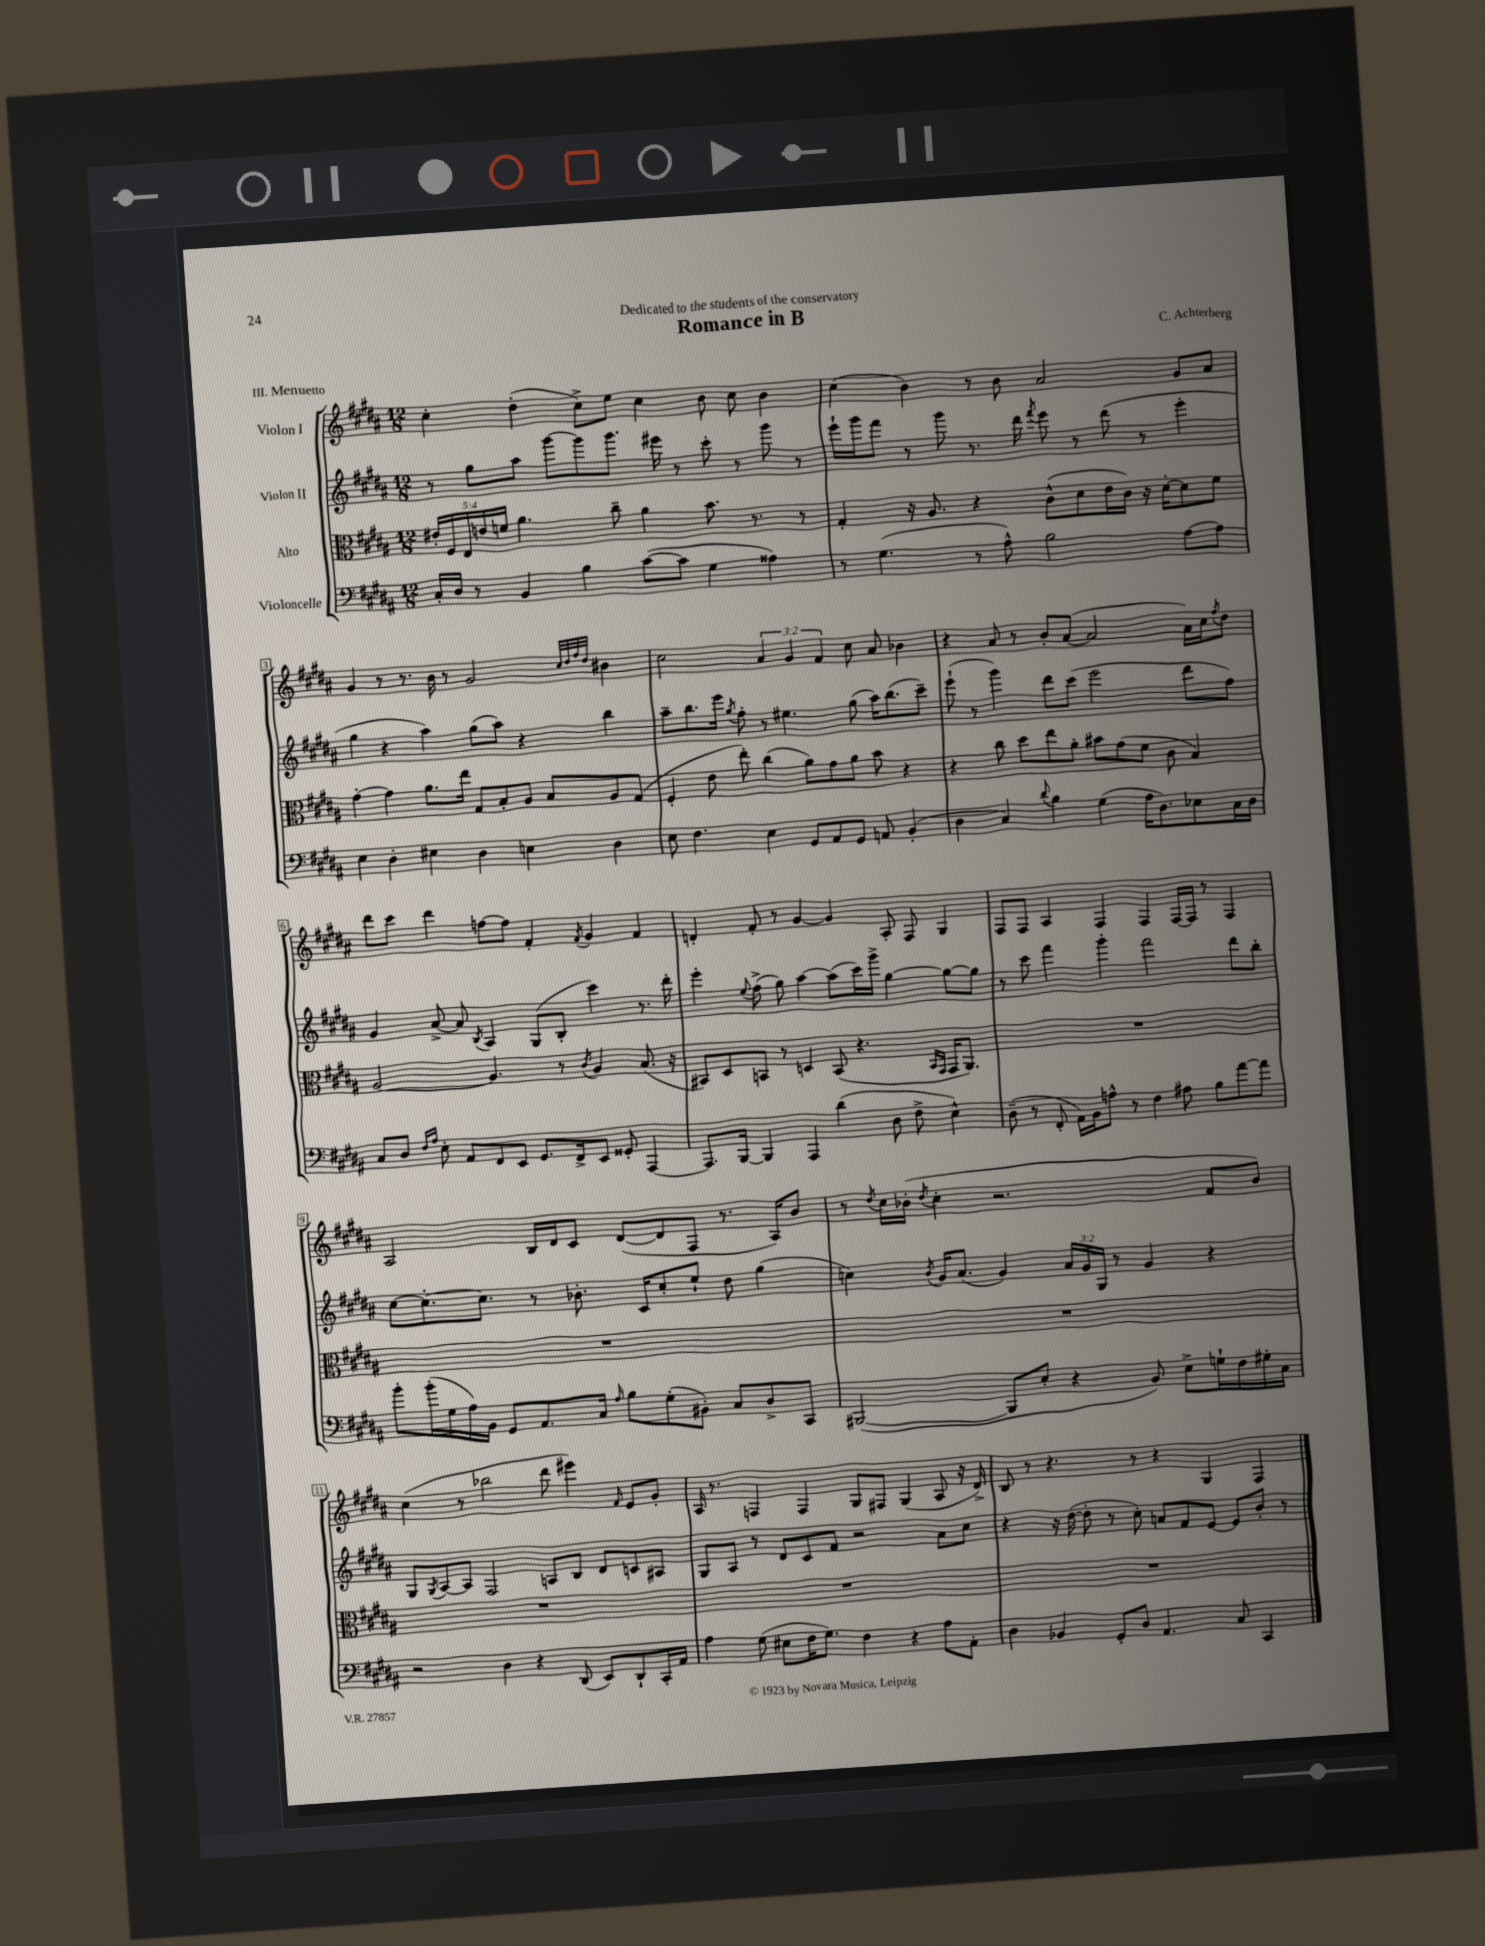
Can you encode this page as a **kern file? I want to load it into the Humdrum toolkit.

**kern	**kern	**kern	**kern
*staff4	*staff3	*staff2	*staff1
*clefF4	*clefC3	*clefG2	*clefG2
*k[f#c#g#d#a#]	*k[f#c#g#d#a#]	*k[f#c#g#d#a#]	*k[f#c#g#d#a#]
*M12/8	*M12/8	*M12/8	*M12/8
16C#'/LL	20e#'/LL	8r	4cc#'\
.	20F#/	.	.
16D#/JJ	.	.	.
.	20E/	.	.
8r	.	8gg#\L	.
.	20e/	.	.
.	20f/JJ	.	.
4BB/	4.a#\	8aa#\J	(4dd#'\
.	.	[8ggg#\L	.
4B\	.	8ggg#\]	8cc#^\L)
.	8cc#~\	8.ggg#\J	8ee\J
([8c#\L	4a#\	.	4cc#\
.	.	16eee#\	.
8c#\]J	.	8r	.
4G#\	8.b\	8ccc#'\	8b\
.	.	8r	8cc#\
.	8.r	.	.
4A##\)	.	8ggg#\	4b\
.	8r	8r	.
=	=	=	=
8r	4G#'/	16eee`\LL	(4cc#\
.	.	16ggg#\J	.
(4.G#\	.	8fff#\J	.
.	16r	8r	4b\)
.	8.A#/	.	.
.	.	8ggg#\	.
8r	4r	8.r	8r
8A#^^\)	.	.	8b\
.	.	16ddd#\	.
.	.	8qfff#/	.
2B\	(8c#^^\L	8eee\	2a#/
.	8d#\	8r	.
.	16e\L	(8ddd#\	.
.	16c#\JJ)	.	.
.	16r	8r	.
.	[16d#'\LK	.	.
[8A#\L	8d#\]	4eee'\	8g#/L
8A#\]J	8f#\J	.	8a#/J
=	=	=	=
4E\	[4g#'\	4gg#\	4g#/
4D#'\	4g#\]	4r	8r
.	.	.	8.r
4E#\	8.a#\L	4aa#\)	.
.	.	.	16b\
.	.	.	8r
.	16ee\Jk	.	.
4D#\	8G#/L	(8gg#\L	2g#/
.	8B'/	8aa#\J)	.
4E\	8A#/J	4r	.
.	8B/L	.	.
.	.	.	32qqcc#/LLL
.	.	.	32qqdd#/
.	.	.	32qqff#/
.	.	.	32qqdd#/JJJ
4D#\	8A#/	4bb\	4b#\
.	(8G#/J	.	.
=	=	=	=
8E\	4F#'/	8aa#~\L	2cc#\
4.F#\	.	8.bb\	.
.	8e\	.	.
.	.	16eee\Jk	.
.	.	8qgg#/	.
.	8ee'\)	8ff#'\	.
4E\	(4cc#\	8r	6a#/
.	.	4.ee#\	.
.	.	.	6g#/
8GG#/L	8a#\L)	.	.
.	.	.	6f#/
8AA#/	8g#\	.	.
8GG#/J	8a#\J	(8gg#\	8cc#\
8AA/	8b\	16aa#\LK)	8a#/
.	.	(8.bb\	.
(4BB'/	4r	.	4b-\
.	.	8ccc#~\J)	.
=	=	=	=
4D#\	4r	(8eee`\	4r
.	.	8r	.
4C#/)	8cc#\	4ggg#\)	8a#/
.	8dd#\L	.	8r
8qqd#/	.	.	.
4B\	8ee\	8ddd#\L	8b'/L
.	8a#'\J	(8ccc#\J	([8a#/J
(4G#\	8b#\L	2eee\	2a#/]
.	(8g#\	.	.
16A#\LK	8f#\J	.	.
8.D#\)	.	.	.
.	8c#\	.	.
8E-\	4B/)	8ddd#\L	16a#\LL)
.	.	.	16cc#\J
.	.	.	8qff#/
16C#\L	.	8ff#\J)	8dd#\J
16D#\JJ	.	.	.
=	=	=	=
8C#/L	[2A#/	4g#/	8ddd#\L
8D#/J	.	.	8ccc#\J
16qqF#/LL	.	.	.
16qqA#/JJ	.	.	.
8E'\	.	[8a#^/	4ddd#\
8AA#/L	.	8a#/]	.
.	.	8qB/	.
8FF#/	4.A#/]	4A#/	[8ff\L
8EE/J	.	.	8ff\]J
8.GG#/L	.	(8G#/L	4f#'/
.	8r	8B'/J	.
16FF#^/k	.	.	.
.	8qc#/	.	8qf#/
8EE/J	4A#/	4ccc#\)	4g#/
8GG##'/	.	.	.
[4AAA#/	(8.B/	8.r	4f#/
.	16r	16ddd#'\	.
=	=	=	=
8.AAA#/]L	8BB#/L)	4eee'\	4d'/
.	8D#/	.	.
[16BBB/Jk	.	.	.
.	.	8qqee/	.
4BBB/]	8BB/J	(8ff#^\	8f#'/
.	8r	8gg#\)	8r
4AAA#/	4D/	[4aa#\	[4g#/
(4d#\	(8BB/	(8aa#\]L	4g#/]
.	4.r	16ccc#\L)	.
.	.	16ggg#^\JJ	.
8D#\	.	[4gg#\	8A#'/
8F#^\	.	.	8F#/
.	16qqBB/LL	.	.
.	16qqGG#/JJ	.	.
4E^^\)	16GG#/LK	8gg#\_L	4G#/
.	8.AA#/J)	.	.
.	.	8gg#\]J	.
=	=	=	=
(8D#~\	1.r	8r	8F#/L
8r	.	8ccc#\	8F#/J
8FF#'/	.	4fff#\	4A#/
16AA#\LL)	.	.	.
16BB\J	.	.	.
8A^^\J	.	4ggg#'\	4F#/
8r	.	.	.
4F#\	.	2fff#\	4F#/
8A#\	.	.	[16F#/LL
.	.	.	16F#/]JJ
8B\L	.	.	8r
[8a#\	.	8ddd#\L	4F#/
8a#\]J	.	8bb'\J	.
=	=	=	=
8b'\L	1.r	[8cc#\L	2A#/
(16b'\L	.	8.cc#'\_	.
16G#\	.	.	.
16A#\)	.	.	.
16BB\JJ	.	8.cc#\]J	.
8GG#/L	.	.	.
8.AA#/	.	8r	16B/LL
.	.	.	16d#/J
.	.	8.b-'\	8c#/J
16C#/Jk	.	.	.
16qqA#/	.	.	.
8B\L	.	.	([8d#/L
.	.	16c#/LK	.
(8G#'\	.	8cc#'/	8d#/]
8BB#'\J)	.	8ee`/J	8F#/J
8C#/L	.	8dd#\	8.r
8D#^/	.	(4gg#\	.
.	.	.	16A#/LK)
8CC#/J	.	.	8b/J
=	=	=	=
([2BBB#/	1.r	4cc\)	8r
.	.	.	8qdd#/
.	.	.	16cc#\LL
.	.	.	(16b-'\JJ
.	.	8qb/	8qdd#/
.	.	16g#/LK	4cc#'\
.	.	(8.a#/J	.
8BBB#/]L	.	4g#/)	2.r
8E'/J	.	.	.
4r	.	24a#/LL	.
.	.	24g#/	.
.	.	24G#/JJ	.
.	.	8r	.
8BB/)	.	4g#/	.
8E^\L	.	.	.
16G`\L	.	4r	8f#/L
16F#\	.	.	.
16G#'\	.	.	8b-/J)
16C#\JJ	.	.	.
=	=	=	=
2r	1.r	8G#/L	(4cc#\
.	.	8qG#/	.
.	.	[8A#/	.
.	.	8A#/]J	8r
.	.	2F#/	2bb-\
4D#\	.	.	.
4r	.	.	.
.	.	8A/L	8ddd#\
(8DD#/	.	8B/J	4eee#\)
8EE/L)	.	8d#/L	.
.	.	.	16qqf#/
8DD#`/	.	8c/	8e/L
16CC#'/L	.	8A#/J	8g#'/J
16AA#/JJ	.	.	.
=	=	=	=
4A#\	1.r	8G#/L	16A#/
.	.	.	8.r
.	.	8A#/J	.
(8G#\	.	8r	4F/
8E#\L	.	8d#/L	.
16F#\K	.	8c#/	4F/
8.G#\J)	.	.	.
.	.	8f#/J	.
4F#\	.	2r	8G#/L
.	.	.	8F#/J
4r	.	.	(4G#/
8A#\L	.	8a#\L	8A#/
8AA#'\J	.	8cc#\J	16r
.	.	.	16d#^/)
=	=	=	=
4D#\	1.r	4r	8B/
.	.	.	8r
4BB-/	.	16r	4.r
.	.	([16dd#\	.
.	.	8dd#'\]	.
8GG#'/L	.	8r	.
8D#/J	.	8cc#'\)	8r
4.AA#/	.	8a/L	4r
.	.	8f#/	.
.	.	[8e/J	4G#/
8C#/	.	8e/]L	.
4CC#/	.	8b'/J	4F#/
.	.	8r	.
==	==	==	==
*-	*-	*-	*-
